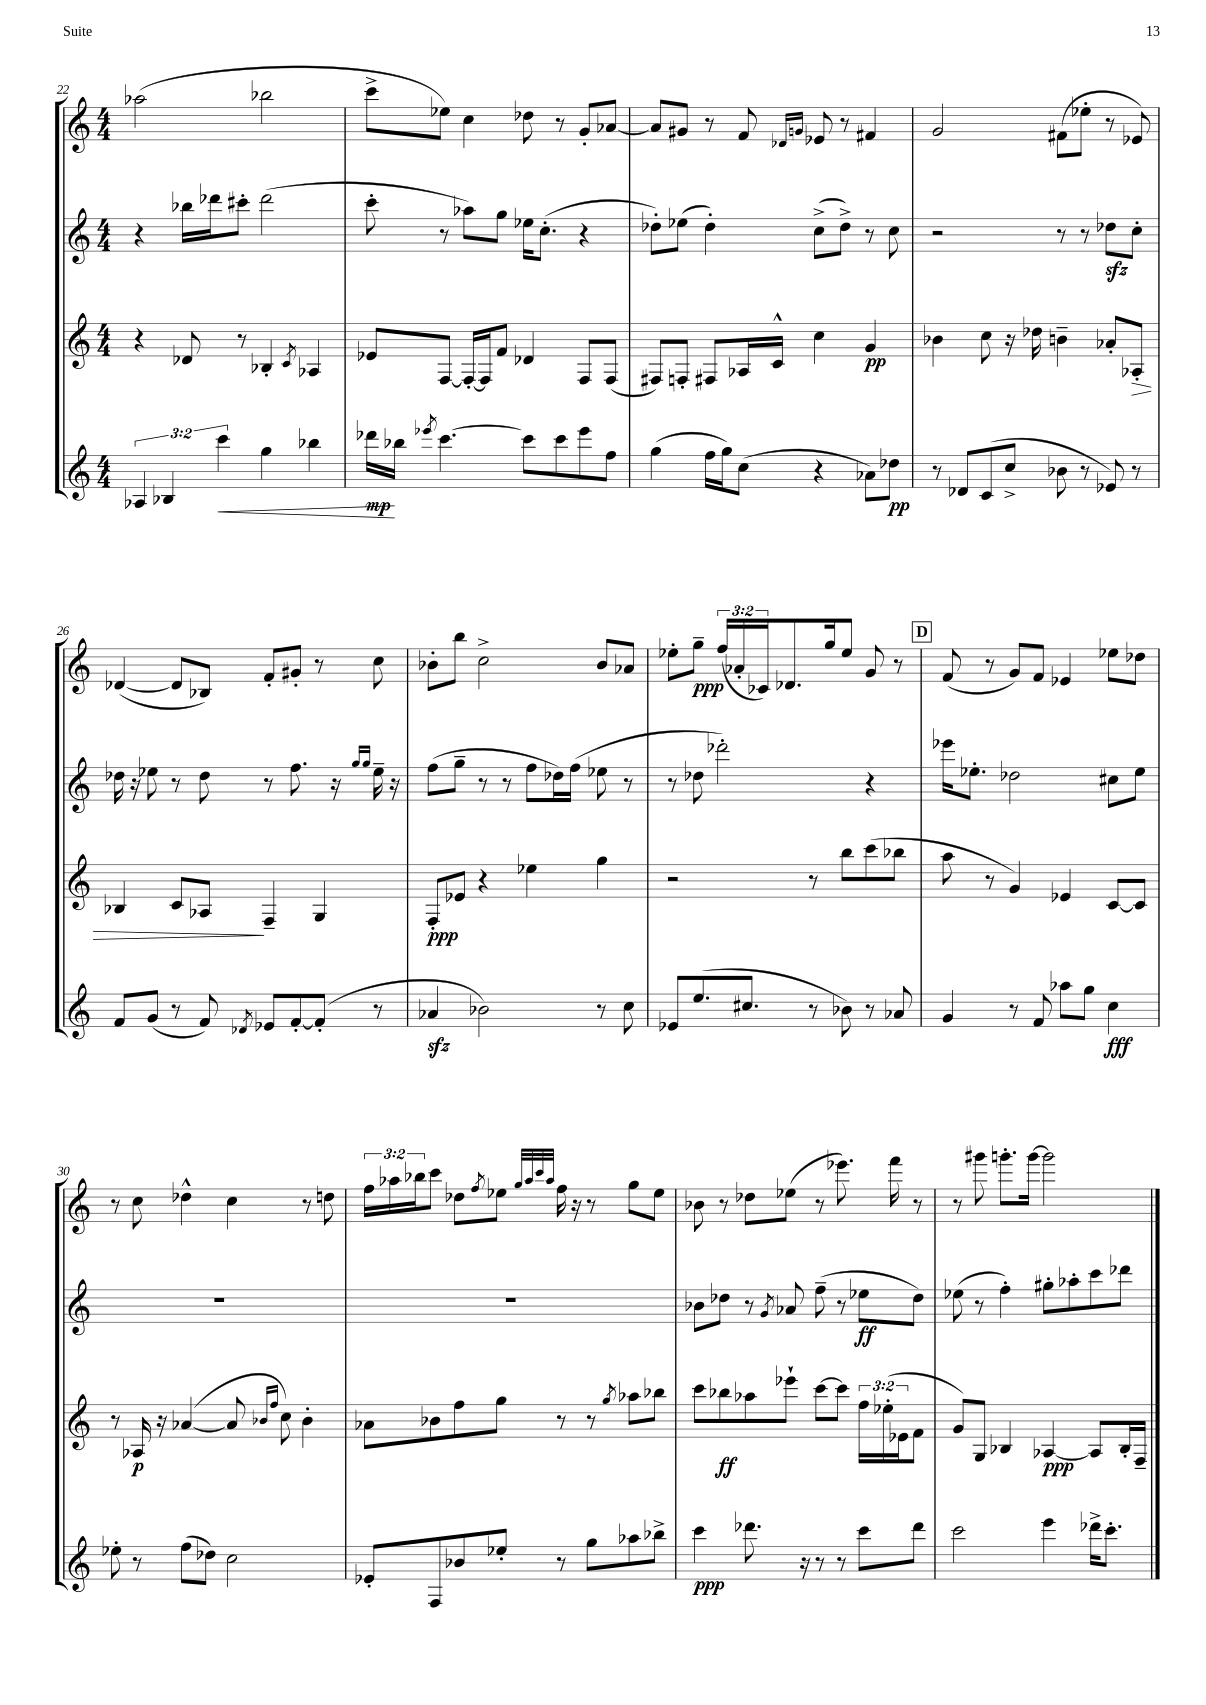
<<
\new StaffGroup <<
\new Staff = "s0" {
    \clef treble \key c \major \numericTimeSignature \time 4/4 \override Staff.TupletNumber.text = #tuplet-number::calc-fraction-text
    aes''2( bes''2 |
    c'''8-> ees''8) c''4 des''8 r8 g'8-. aes'8~ |
    aes'8 gis'8 r8 f'8 \grace { des'16 g'16 } ees'8 r8 fis'4 |
    g'2 fis'8( ees''8-. r8 ees'8) |
    des'4~( des'8 bes8) f'8-. gis'8-. r8 c''8 |
    bes'8-. b''8 c''2-> bes'8 aes'8 |
    ees''8-. g''8--\ppp \tuplet 3/2 { f''16( aes'16-. ces'16) } des'8. g''16 ees''8 g'8 r8 |
    \mark \markup { \box "D" } f'8( r8 g'8) f'8 ees'4 ees''8 des''8 |
    r8 c''8 des''4-^ c''4 r8 d''8 |
    \tuplet 3/2 { f''16 aes''16 bes''16 } c'''8 des''8 \acciaccatura { f''8 } ees''8 \grace { g''32 aes''32 c'''32 aes''32 } f''16 r16 r8 g''8 ees''8 |
    bes'8 r8 des''8 ees''8( r8 ees'''8.) f'''16 r8 |
    r8 gis'''8 g'''8.-. g'''16~ g'''2 \bar "|." |
}
\new Staff = "s1" {
    \clef treble \key c \major \numericTimeSignature \time 4/4
    r4 bes''16 des'''16 cis'''8-. des'''2( |
    c'''8-. r8 aes''8) g''8 ees''16 c''8.-.( r4 |
    des''8-.) ees''8( des''4-.) c''8->( des''8->) r8 c''8 |
    r2 r8 r8 des''8\sfz c''8-. |
    des''16 r16 ees''8 r8 des''8 r8 f''8. r16 \grace { g''16 g''16 } ees''16-- r16 |
    f''8( g''8-- r8 r8 f''8 des''16) f''16( ees''8 r8 |
    r8 des''8 des'''2-.) r4 |
    \mark \markup { \box "D" } ees'''16 ees''8.-. des''2 cis''8 ees''8 |
    R1 |
    R1 |
    bes'8 des''8 r8 \acciaccatura { g'8 } aes'8 f''8--( r8 ees''8\ff des''8) |
    ees''8( r8 f''4-.) gis''8-. aes''8-. c'''8 des'''8 \bar "|." |
}
\new Staff = "s2" {
    \clef treble \key c \major \numericTimeSignature \time 4/4 \override Staff.TupletNumber.text = #tuplet-number::calc-fraction-text
    r4 des'8 r8 bes4-. \acciaccatura { c'8 } aes4 |
    ees'8 f8~ f16~-. f16 f'8 des'4 f8 f8( |
    fis8) f8-. fis8 aes16 c'16-^ c''4 g'4\pp |
    bes'4 c''8 r16 des''16 b'4-- aes'8-. aes8-.\> |
    bes4 c'8 aes8\! f4-- g4 |
    f8-.\ppp ees'8 r4 ees''4 g''4 |
    r2 r8 b''8 c'''8( bes''8 |
    \mark \markup { \box "D" } a''8 r8 g'4) ees'4 c'8~ c'8 |
    r8 aes16\p r16 aes'4~( aes'8 \grace { bes'16 f''16 } c''8) bes'4-. |
    aes'8 bes'8 f''8 g''8 r8 r8 \acciaccatura { g''8 } aes''8 bes''8 |
    c'''8 bes''8\ff aes''8 ees'''8-! c'''8~ c'''8 \tuplet 3/2 { f''16 ees''16-.( ees'16 } f'8 |
    g'8) g8 bes4 aes4~\ppp aes8 bes16-. f16-- \bar "|." |
}
\new Staff = "s3" {
    \clef treble \key c \major \numericTimeSignature \time 4/4 \override Staff.TupletNumber.text = #tuplet-number::calc-fraction-text
    \tuplet 3/2 { aes4 bes4 c'''4\< } g''4 bes''4 |
    des'''16\mp\! bes''16 \acciaccatura { ees'''8 } c'''4.~ c'''8 c'''8 ees'''8 f''8 |
    g''4( f''16 g''16) c''8( r4 aes'8) des''8\pp |
    r8 des'8 c'8( c''8-> bes'8 r8 ees'8) r8 |
    f'8 g'8( r8 f'8) \acciaccatura { des'8 } ees'8 f'8~-. f'8-.( r8 |
    aes'4\sfz bes'2) r8 c''8 |
    ees'8 e''8.( cis''8. r8 bes'8) r8 aes'8 |
    \mark \markup { \box "D" } g'4 r8 f'8 aes''8 g''8 c''4\fff |
    ees''8-. r8 f''8( des''8) c''2 |
    ees'8-. f8 bes'8 ees''8-. r8 g''8 aes''8 bes''8-> |
    c'''4\ppp des'''8. r16 r8 r8 c'''8 des'''8 |
    c'''2 e'''4 des'''16-> c'''8.-. \bar "|." |
}
>>
>>
\layout { \context { \Score currentBarNumber = #22 } }
